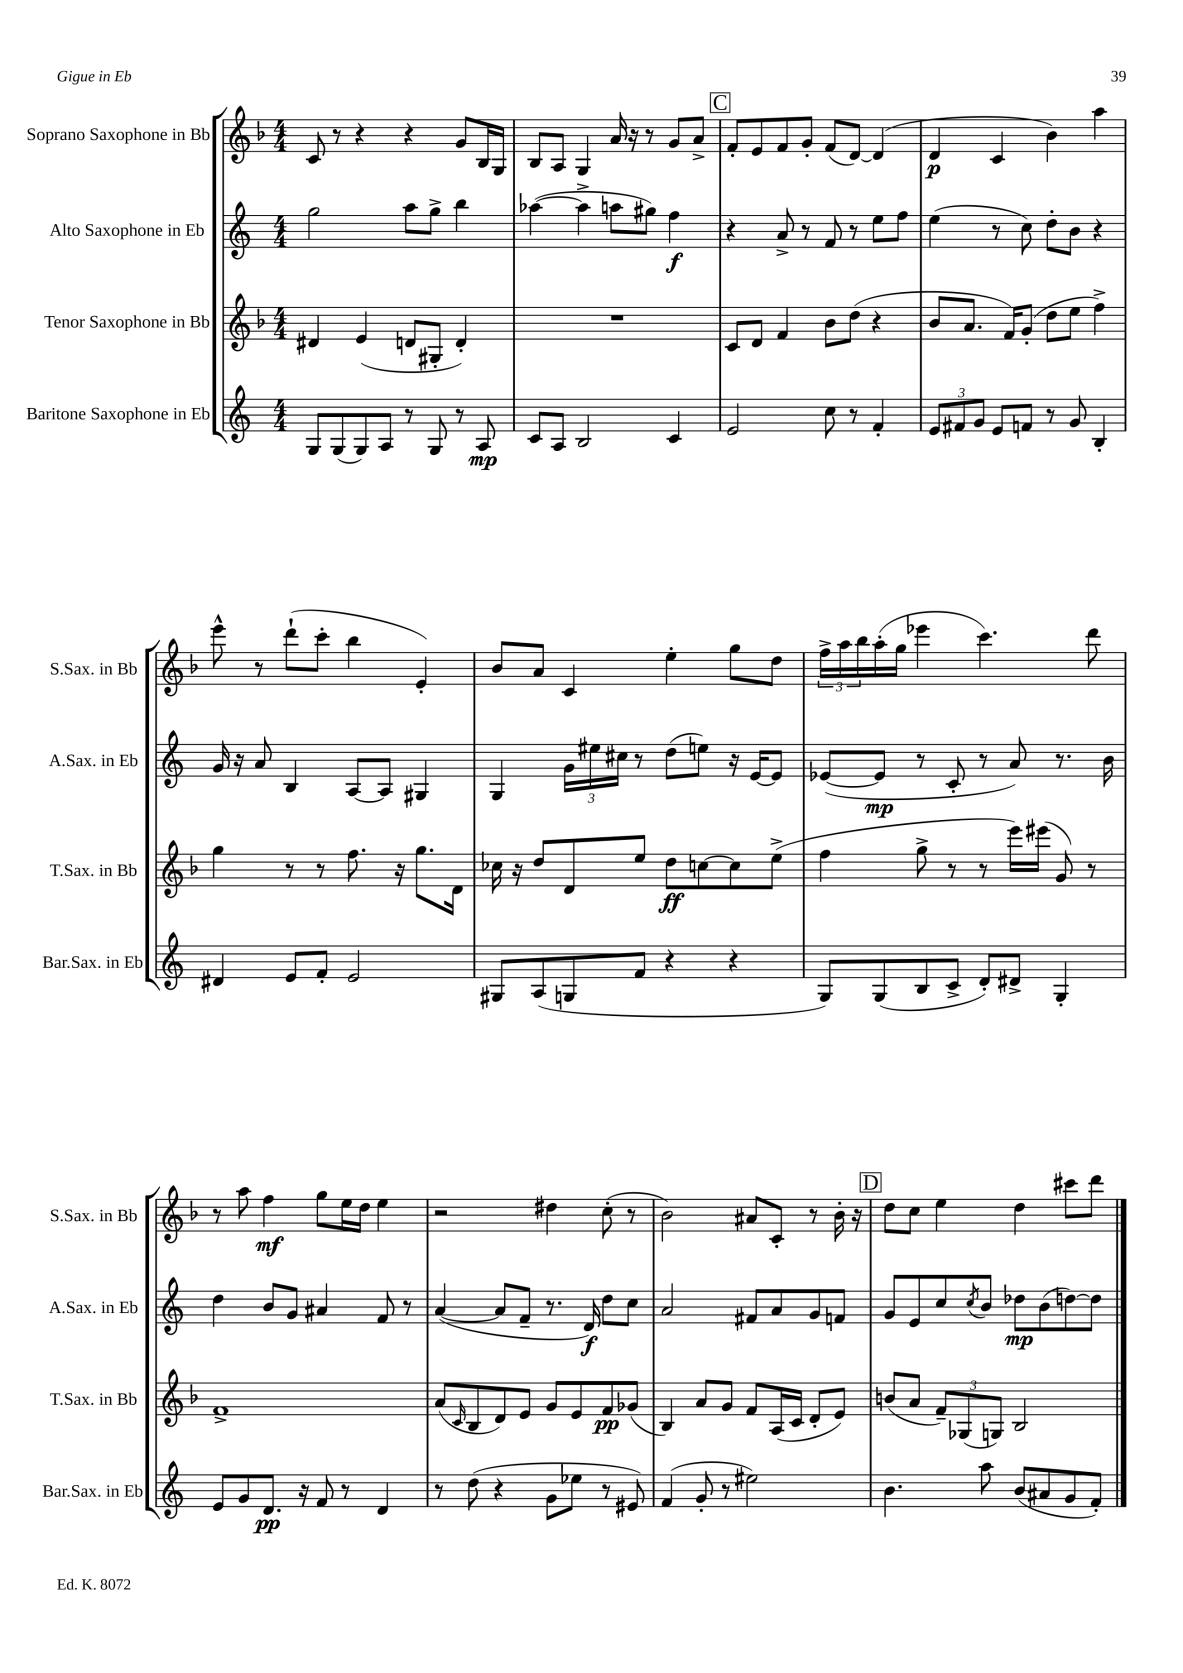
<<
\new StaffGroup <<
\new Staff = "s0" \with { instrumentName = "Soprano Saxophone in Bb" shortInstrumentName = "S.Sax. in Bb" } {
    \clef treble \key f \major \numericTimeSignature \time 4/4
    c'8 r8 r4 r4 g'8 bes16 g16 |
    bes8 a8 g4 a'16 r16 r8 g'8 a'8-> |
    \mark \markup { \box "C" } f'8-. e'8 f'8 g'8-. f'8( d'8~) d'4( |
    d'4\p c'4 bes'4) a''4 |
    e'''8-^ r8 d'''8-!( c'''8-. bes''4 e'4-.) |
    bes'8 a'8 c'4 e''4-. g''8 d''8 |
    \tuplet 3/2 { f''16-> a''16 bes''16 } a''16-.( g''16 ees'''4 c'''4.) d'''8 |
    r8 a''8 f''4\mf g''8 e''16 d''16 e''4 |
    r2 dis''4 c''8-.( r8 |
    bes'2) ais'8 c'8-. r8 bes'16-. r16 |
    \mark \markup { \box "D" } d''8 c''8 e''4 d''4 cis'''8 d'''8 \bar "|." |
}
\new Staff = "s1" \with { instrumentName = "Alto Saxophone in Eb" shortInstrumentName = "A.Sax. in Eb" } {
    \clef treble \key c \major \numericTimeSignature \time 4/4
    g''2 a''8 g''8-> b''4 |
    aes''4~( aes''4-> a''8 gis''8) f''4\f |
    \mark \markup { \box "C" } r4 a'8-> r8 f'8 r8 e''8 f''8 |
    e''4( r8 c''8) d''8-. b'8 r4 |
    g'16 r16 a'8 b4 a8~ a8 gis4 |
    g4 \tuplet 3/2 { g'16 eis''16 cis''16 } r8 d''8( e''8) r16 e'16~ e'8 |
    ees'8~( ees'8\mp r8 c'8-. r8 a'8) r8. b'16 |
    d''4 b'8 g'8 ais'4 f'8 r8 |
    a'4~( a'8 f'8-- r8. d'16\f) d''8 c''8 |
    a'2 fis'8 a'8 g'8 f'8 |
    \mark \markup { \box "D" } g'8 e'8 c''8 \acciaccatura { c''8 } b'8 des''8\mp b'8( d''8~) d''8 \bar "|." |
}
\new Staff = "s2" \with { instrumentName = "Tenor Saxophone in Bb" shortInstrumentName = "T.Sax. in Bb" } {
    \clef treble \key f \major \numericTimeSignature \time 4/4
    dis'4 e'4( d'8 gis8-. d'4-.) |
    R1 |
    \mark \markup { \box "C" } c'8 d'8 f'4 bes'8 d''8( r4 |
    bes'8 a'8. f'16) g'8-.( d''8 e''8 f''4->) |
    g''4 r8 r8 f''8. r16 g''8. d'16 |
    ces''16 r16 d''8 d'8 e''8 d''8\ff c''8~ c''8 e''8->( |
    f''4 g''8-> r8 r8 e'''16) eis'''16( g'8) r8 |
    f'1-> |
    a'8( \grace { c'16 } bes8 d'8) e'8 g'8 e'8 f'8\pp ges'8( |
    bes4) a'8 g'8 f'8 a16( c'16 d'8-. e'8) |
    \mark \markup { \box "D" } b'8( a'8 \tuplet 3/2 { f'8--) ges8( g8) } bes2 \bar "|." |
}
\new Staff = "s3" \with { instrumentName = "Baritone Saxophone in Eb" shortInstrumentName = "Bar.Sax. in Eb" } {
    \clef treble \key c \major \numericTimeSignature \time 4/4
    g8 g8( g8) a8 r8 g8 r8 a8\mp |
    c'8 a8 b2 c'4 |
    \mark \markup { \box "C" } e'2 c''8 r8 f'4-. |
    \tuplet 3/2 { e'8 fis'8 g'8 } e'8 f'8 r8 g'8 b4-. |
    dis'4 e'8 f'8-. e'2 |
    gis8 a8( g8 f'8 r4 r4 |
    g8) g8( b8 c'8-> d'8-.) dis'8-> g4-. |
    e'8 g'8 d'8.\pp r16 f'8 r8 d'4 |
    r8 d''8( r4 g'8 ees''8 r8 eis'8) |
    f'4( g'8-. r8 eis''2) |
    \mark \markup { \box "D" } b'4. a''8 b'8( ais'8 g'8 f'8-.) \bar "|." |
}
>>
>>
\layout { \context { \Score \remove "Bar_number_engraver" } }
